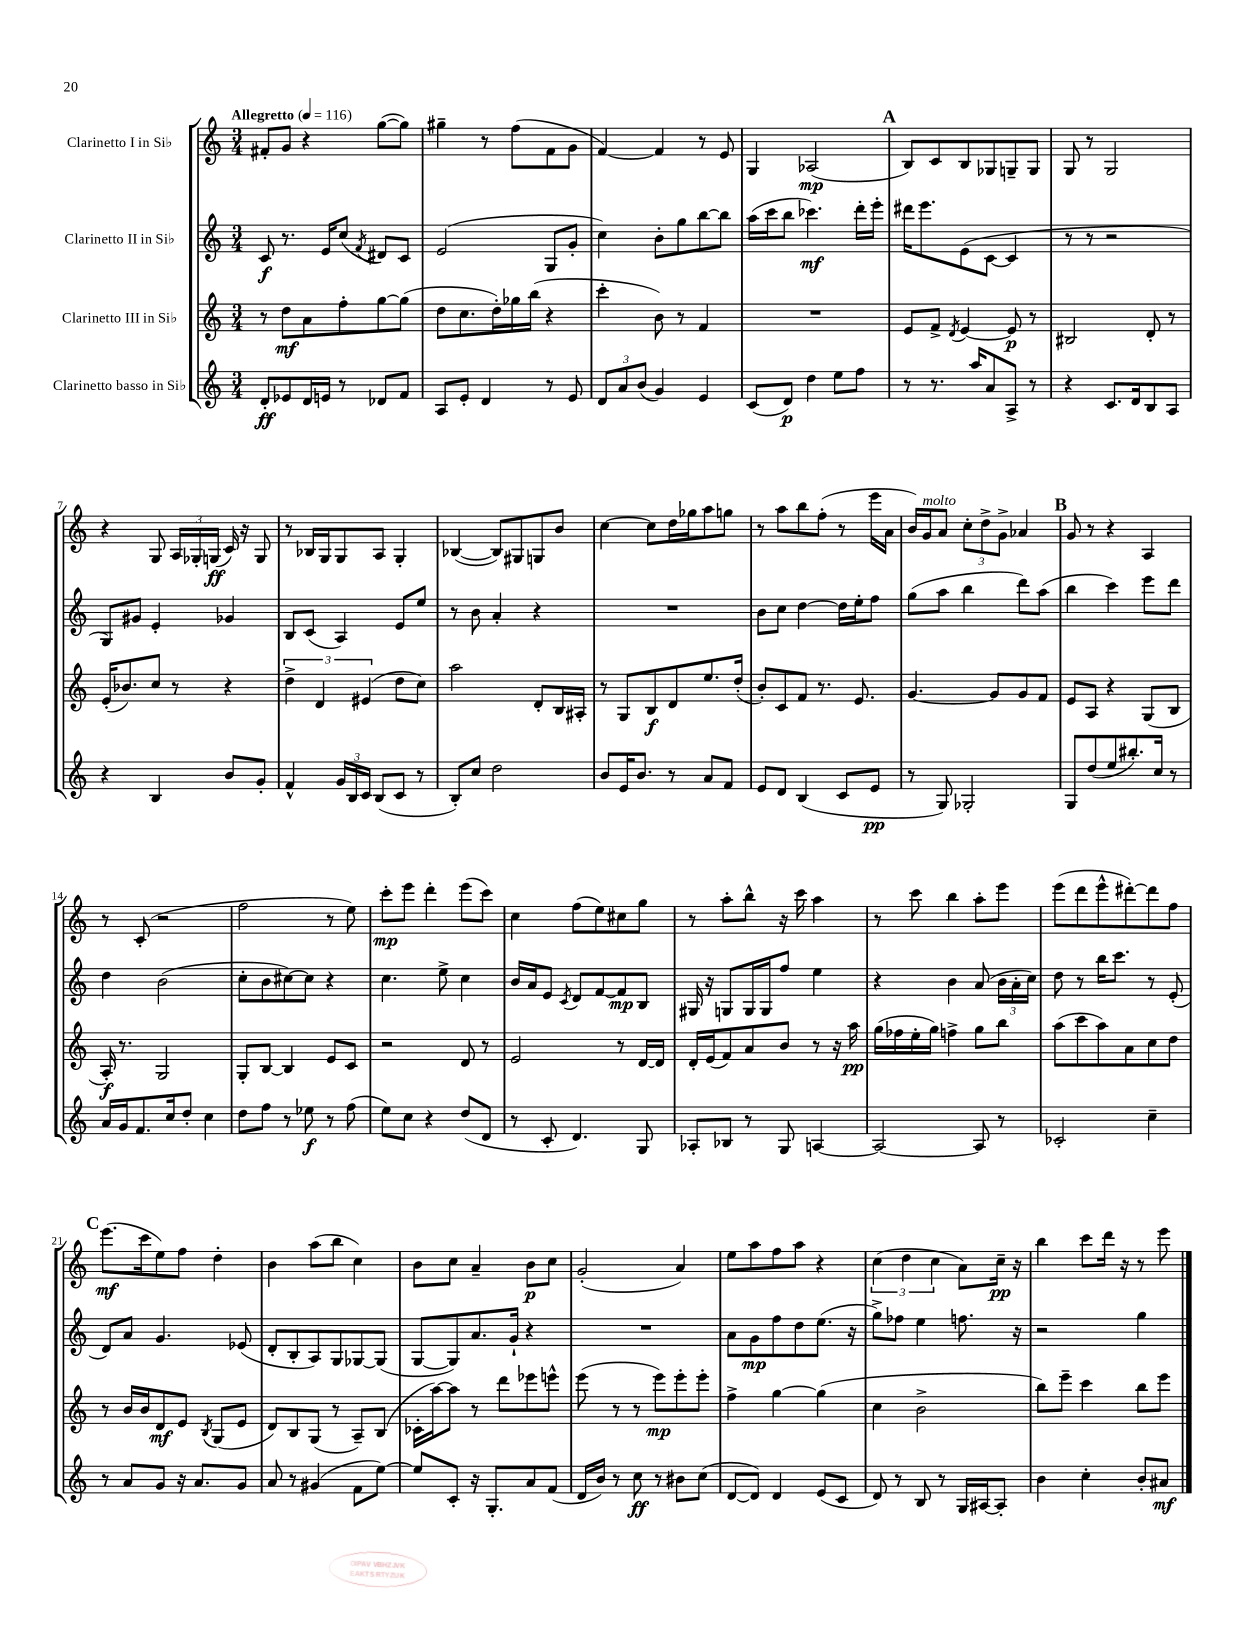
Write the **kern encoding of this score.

**kern	**dynam	**kern	**dynam	**kern	**dynam	**kern	**dynam
*part4	*part4	*part3	*part3	*part2	*part2	*part1	*part1
*staff4	*staff4	*staff3	*staff3	*staff2	*staff2	*staff1	*staff1
*I"Clarinetto basso in Si♭	*	*I"Clarinetto III in Si♭	*	*I"Clarinetto II in Si♭	*	*I"Clarinetto I in Si♭	*
*clefG2	*	*clefG2	*	*clefG2	*	*clefG2	*
*k[]	*	*k[]	*	*k[]	*	*k[]	*
*M3/4	*	*M3/4	*	*M3/4	*	*M3/4	*
*MM116	*	*MM116	*	*MM116	*	*MM116	*
=1	=1	=1	=1	=1	=1	=1	=1
!	!	!	!	!	!	!LO:TX:a:B:t=Allegretto	!
8d'/L	ff	8r	.	8c/	f	8f#X'/L	.
8e-X/	.	8dd\L	mf	8.r	.	8g/J	.
16d/L	.	8a\	.	.	.	4r	.
16en/JJ	.	.	.	16e/KL	.	.	.
8r	.	8ff'\	.	(8cc/J	.	.	.
.	.	.	.	8qf/	.	.	.
8d-X/L	.	[8gg\	.	8d#X/L)	.	([8gg\L	.
8f/J	.	(8gg\J]	.	8c/J	.	8gg\J])	.
=2	=2	=2	=2	=2	=2	=2	=2
8A/L	.	8dd\L	.	(2e/	.	4gg#X~\	.
8e'/J	.	8.cc\	.	.	.	.	.
4d/	.	.	.	.	.	8r	.
.	.	16dd'\L)	.	.	.	.	.
.	.	16gg-X\	.	.	.	(8ff\L	.
.	.	(16bb\JJ	.	.	.	.	.
8r	.	4r	.	8G/L	.	8f\	.
8e/	.	.	.	8g'/J	.	8g\J	.
=3	=3	=3	=3	=3	=3	=3	=3
12d/L	.	4ccc'\	.	4cc\)	.	[4f/)	.
12a/	.	.	.	.	.	.	.
(12b/J	.	.	.	.	.	.	.
4g/)	.	8b\)	.	8b'\L	.	4f/]	.
.	.	8r	.	8gg\	.	.	.
4e/	.	4f/	.	[8bb\	.	8r	.
.	.	.	.	8bb\J]	.	8e/	.
=4	=4	=4	=4	=4	=4	=4	=4
(8c/L	.	2.r	.	(16aa\LL	.	4G/	.
.	.	.	.	16ccc\J	.	.	.
8d/J)	p	.	.	8bb\J	.	.	.
4dd\	.	.	.	4.ccc-X\)	mf	(2A-X/	mp
8ee\L	.	.	.	.	.	.	.
8ff\J	.	.	.	16ddd'\LL	.	.	.
.	.	.	.	16eee'\JJ	.	.	.
!!LO:REH:place=s1:t=A
=5	=5	=5	=5	=5	=5	=5	=5
8r	.	8e/L	.	16ddd#X\KL	.	8B/L)	.
.	.	.	.	8.eee\	.	.	.
8.r	.	8f^/J	.	.	.	8c/	.
.	.	8qd/	.	.	.	.	.
.	.	[4e/	.	(8e\	.	8B/	.
16aa/KL	.	.	.	.	.	.	.
8a/	.	.	.	[8c\J	.	8G-X/	.
8A^/J	.	8e/]	p	4c/]	.	8Gn~/	.
8r	.	8r	.	.	.	8G/J	.
=6	=6	=6	=6	=6	=6	=6	=6
4r	.	2B#X/	.	8r	.	8G/	.
.	.	.	.	8r	.	8r	.
8.c/L	.	.	.	2r	.	2G/	.
16d/k	.	.	.	.	.	.	.
8B/	.	8d'/	.	.	.	.	.
8A/J	.	8r	.	.	.	.	.
!!LO:LB:g=z
=7	=7	=7	=7	=7	=7	=7	=7
4r	.	(16e'/KL	.	8G/L)	.	4r	.
.	.	8.b-X/)	.	.	.	.	.
.	.	.	.	8g#X/J	.	.	.
4B/	.	8cc/J	.	4e'/	.	8G/	.
.	.	8r	.	.	.	24A/LL	.
.	.	.	.	.	.	24G-X'/	.
.	.	.	.	.	.	(24Gn/JJ	ff
8b/L	.	4r	.	4g-X/	.	16c/)	.
.	.	.	.	.	.	16r	.
8g'/J	.	.	.	.	.	8G/	.
=8	=8	=8	=8	=8	=8	=8	=8
4f^^/	.	6dd^\	.	8B/L	.	8r	.
.	.	.	.	(8c/J	.	16B-X/LL	.
.	.	6d/	.	.	.	.	.
.	.	.	.	.	.	16G/J	.
24g/LL	.	.	.	4A/)	.	8G/	.
24B/	.	.	.	.	.	.	.
24c/JJ	.	(6e#X/	.	.	.	.	.
(8B/L	.	.	.	.	.	8A/J	.
8c/J	.	8dd\L	.	8e/L	.	4G'/	.
8r	.	8cc\J)	.	8ee/J	.	.	.
=9	=9	=9	=9	=9	=9	=9	=9
8B'/L)	.	2aa\	.	8r	.	([4B-X/	.
8cc/J	.	.	.	8b\	.	.	.
2dd\	.	.	.	4a'/	.	8B-/L])	.
.	.	.	.	.	.	8G#X/	.
.	.	8d'/L	.	4r	.	8Gn/	.
.	.	16B/L	.	.	.	8b/J	.
.	.	16A#X'/JJ	.	.	.	.	.
=10	=10	=10	=10	=10	=10	=10	=10
8b/L	.	8r	.	2.r	.	[4cc\	.
16e/K	.	8G/L	.	.	.	.	.
8.b/J	.	.	.	.	.	.	.
.	.	8B/	f	.	.	8cc\L]	.
8r	.	8d/	.	.	.	16dd\L	.
.	.	.	.	.	.	16gg-X\J	.
8a/L	.	8.ee/	.	.	.	8aa\	.
8f/J	.	.	.	.	.	8ggn\J	.
.	.	(16dd'/Jk	.	.	.	.	.
=11	=11	=11	=11	=11	=11	=11	=11
8e/L	.	8b'/L)	.	8b\L	.	8r	.
8d/J	.	8c/	.	8cc\J	.	8aa\L	.
(4B/	.	8f/J	.	[4dd\	.	8bb\	.
.	.	8.r	.	.	.	(8ff'\J	.
8c/L	.	.	.	16dd\LL]	.	8r	.
.	.	8.e/	.	16ee'\J	.	.	.
8e/J	pp	.	.	8ff\J	.	16eee\LL	.
.	.	.	.	.	.	16a\JJ	.
=12	=12	=12	=12	=12	=12	=12	=12
8r	.	[4.g/	.	(8gg\L	.	16b/LL)	.
!	!	!	!	!	!	!LO:TX:a:i:t=molto	!
.	.	.	.	.	.	16g/J	.
8G/)	.	.	.	8aa\J	.	8a/J	.
2G-X'/	.	.	.	4bb\	.	12cc'\L	.
.	.	.	.	.	.	12dd^\	.
.	.	8g/L]	.	.	.	.	.
.	.	.	.	.	.	12g^\J	.
.	.	8g/	.	8ddd\L)	.	4a-X/	.
.	.	8f/J	.	(8aa\J	.	.	.
!!LO:REH:place=s1:t=B
=13	=13	=13	=13	=13	=13	=13	=13
8G/L	.	8e/L	.	4bb\	.	8g/	.
(8dd/	.	8A/J	.	.	.	8r	.
8ee/	.	4r	.	4ccc\)	.	4r	.
8.bb#X'/)	.	.	.	.	.	.	.
.	.	(8G/L	.	8eee\L	.	4A/	.
16cc/Jk	.	.	.	.	.	.	.
8r	.	8B/J	.	8ddd\J	.	.	.
!!LO:LB:g=z
=14	=14	=14	=14	=14	=14	=14	=14
16a/LL	.	16A'/)	f	4dd\	.	8r	.
16g/J	.	8.r	.	.	.	.	.
8.f/	.	.	.	.	.	(8c'/	.
.	.	2G/	.	(2b\	.	2r	.
16cc/k	.	.	.	.	.	.	.
8dd'/J	.	.	.	.	.	.	.
4cc\	.	.	.	.	.	.	.
=15	=15	=15	=15	=15	=15	=15	=15
8dd\L	.	8G'/L	.	8cc'\L	.	2ff\	.
8ff\J	.	[8B/J	.	8b\	.	.	.
8r	.	4B/]	.	[8cc#X\)	.	.	.
8ee-X\	f	.	.	8cc#\J]	.	.	.
8r	.	8e/L	.	4r	.	8r	.
(8ff\	.	8c/J	.	.	.	8ee\)	.
=16	=16	=16	=16	=16	=16	=16	=16
8ee\L)	.	2r	.	4.cc\	.	8ccc'\L	mp
8cc\J	.	.	.	.	.	8eee\J	.
4r	.	.	.	.	.	4ddd'\	.
.	.	.	.	8ee^\	.	.	.
(8dd/L	.	8d/	.	4cc\	.	(8eee\L	.
8d/J	.	8r	.	.	.	8ccc\J)	.
=17	=17	=17	=17	=17	=17	=17	=17
8r	.	2e/	.	16b/LL	.	4cc\	.
.	.	.	.	16a/J	.	.	.
8c'/	.	.	.	8e/J	.	.	.
.	.	.	.	8qc/	.	.	.
4.d/)	.	.	.	8d/L	.	(8ff\L	.
.	.	.	.	[8f/	.	8ee\)	.
.	.	8r	.	8f/]	mp	8cc#X\	.
8G/	.	[16d/LL	.	8B/J	.	8gg\J	.
.	.	16d/JJ]	.	.	.	.	.
=18	=18	=18	=18	=18	=18	=18	=18
8A-X'/L	.	16d'/LL	.	16G#X/	.	8r	.
.	.	(16e/J	.	16r	.	.	.
8B-X/J	.	8f/)	.	8Gn/L	.	8aa'\L	.
8r	.	8a/	.	16G/L	.	8bb^^\J	.
.	.	.	.	16G/J	.	.	.
8G/	.	8b/J	.	8ff/J	.	16r	.
.	.	.	.	.	.	16ccc\	.
[4An/	.	8r	.	4ee\	.	4aa\	.
.	.	16r	.	.	.	.	.
.	.	16aa\	pp	.	.	.	.
=19	=19	=19	=19	=19	=19	=19	=19
2A/_	.	(16gg\LL	.	4r	.	8r	.
.	.	16ff-X\	.	.	.	.	.
.	.	16ee'\	.	.	.	8ccc\	.
.	.	16gg\JJ)	.	.	.	.	.
.	.	4ffn^\	.	4b\	.	4bb\	.
8A/]	.	8gg\L	.	(8a/	.	8aa'\L	.
8r	.	8bb\J	.	24b\LL	.	8eee\J	.
.	.	.	.	24a'\	.	.	.
.	.	.	.	24cc\JJ)	.	.	.
=20	=20	=20	=20	=20	=20	=20	=20
2c-X'/	.	(8aa\L	.	8dd\	.	(8eee\L	.
.	.	8ccc\	.	8r	.	8ddd\	.
.	.	8aa\)	.	16bb\KL	.	8eee^^\	.
.	.	.	.	8.ccc\J	.	.	.
.	.	8a\	.	.	.	[8ddd#X'\)	.
4cc~\	.	8cc\	.	8r	.	8ddd#\]	.
.	.	8dd\J	.	(8e'/	.	8ff\J	.
!!LO:LB:g=z
!!LO:REH:place=s1:t=C
=21	=21	=21	=21	=21	=21	=21	=21
8r	.	8r	.	8d/L)	.	(8.eee\L	mf
8a/L	.	16b/LL	.	8a/J	.	.	.
.	.	16b/J	.	.	.	16ccc\k	.
8g/J	.	8d/	mf	4.g/	.	8ee\)	.
16r	.	8e/J	.	.	.	8ff\J	.
8.a/L	.	.	.	.	.	.	.
.	.	8qB/	.	.	.	.	.
.	.	(8G/L	.	.	.	4dd'\	.
8g/J	.	8e/J	.	(8e-X/	.	.	.
=22	=22	=22	=22	=22	=22	=22	=22
8a/	.	8d/L)	.	8d'/L	.	4b\	.
8r	.	8B/	.	8B'/	.	.	.
(4g#X/	.	(8G/J	.	8A/)	.	(8aa\L	.
.	.	8r	.	8G/	.	8bb\J	.
8f\L	.	8A~/L)	.	[8G-X/	.	4cc\)	.
[8ee\J)	.	(8B/J	.	(8G-/J]	.	.	.
=23	=23	=23	=23	=23	=23	=23	=23
8ee/L]	.	16c-X'\LL	.	[8G/L	.	8b\L	.
.	.	[16aa\J)	.	.	.	.	.
8c'/J	.	8aa\J]	.	8G/])	.	8cc\J	.
16r	.	8r	.	8.a/	.	4a~/	.
8.G'/L	.	.	.	.	.	.	.
.	.	8ddd\L	.	.	.	.	.
.	.	.	.	16g`/Jk	.	.	.
8a/	.	8eee-X\	.	4r	.	8b\L	p
(8f/J	.	8eeen^^\J	.	.	.	8cc\J	.
=24	=24	=24	=24	=24	=24	=24	=24
16d/LL	.	(8eee\	.	2.r	.	(2g'/	.
16b/JJ)	.	.	.	.	.	.	.
8r	.	8r	.	.	.	.	.
8cc\	ff	8r	.	.	.	.	.
8r	.	8eee\L)	mp	.	.	.	.
8b#X\L	.	8eee'\	.	.	.	4a/)	.
(8cc\J	.	8eee'\J	.	.	.	.	.
=25	=25	=25	=25	=25	=25	=25	=25
[8d/L	.	4ff^\	.	8a\L	.	8ee\L	.
8d/J])	.	.	.	8g\	mp	8aa\	.
4d/	.	[4gg\	.	8ff\	.	8ff\	.
.	.	.	.	8dd\	.	8aa\J	.
(8e/L	.	(4gg\]	.	(8.ee\J	.	4r	.
8c/J	.	.	.	.	.	.	.
.	.	.	.	16r	.	.	.
=26	=26	=26	=26	=26	=26	=26	=26
8d/)	.	4cc\	.	8gg^\L)	.	(6cc\	.
8r	.	.	.	8ff-X\J	.	.	.
.	.	.	.	.	.	6dd\	.
8B/	.	2b^\	.	4ee\	.	.	.
.	.	.	.	.	.	6cc\	.
8r	.	.	.	.	.	.	.
16G/LL	.	.	.	8.ffn\	.	8a\L)	.
[16A#X/J	.	.	.	.	.	.	.
8A#'/J]	.	.	.	.	.	16cc~\Jk	pp
.	.	.	.	16r	.	16r	.
=27	=27	=27	=27	=27	=27	=27	=27
4b\	.	8bb\L)	.	2r	.	4bb\	.
.	.	8eee~\J	.	.	.	.	.
4cc'\	.	4ccc\	.	.	.	8ccc\L	.
.	.	.	.	.	.	16ddd\Jk	.
.	.	.	.	.	.	16r	.
8b'/L	.	8bb\L	.	4gg\	.	8r	.
8a#X/J	mf	8eee\J	.	.	.	8eee\	.
==	==	==	==	==	==	==	==
*-	*-	*-	*-	*-	*-	*-	*-
